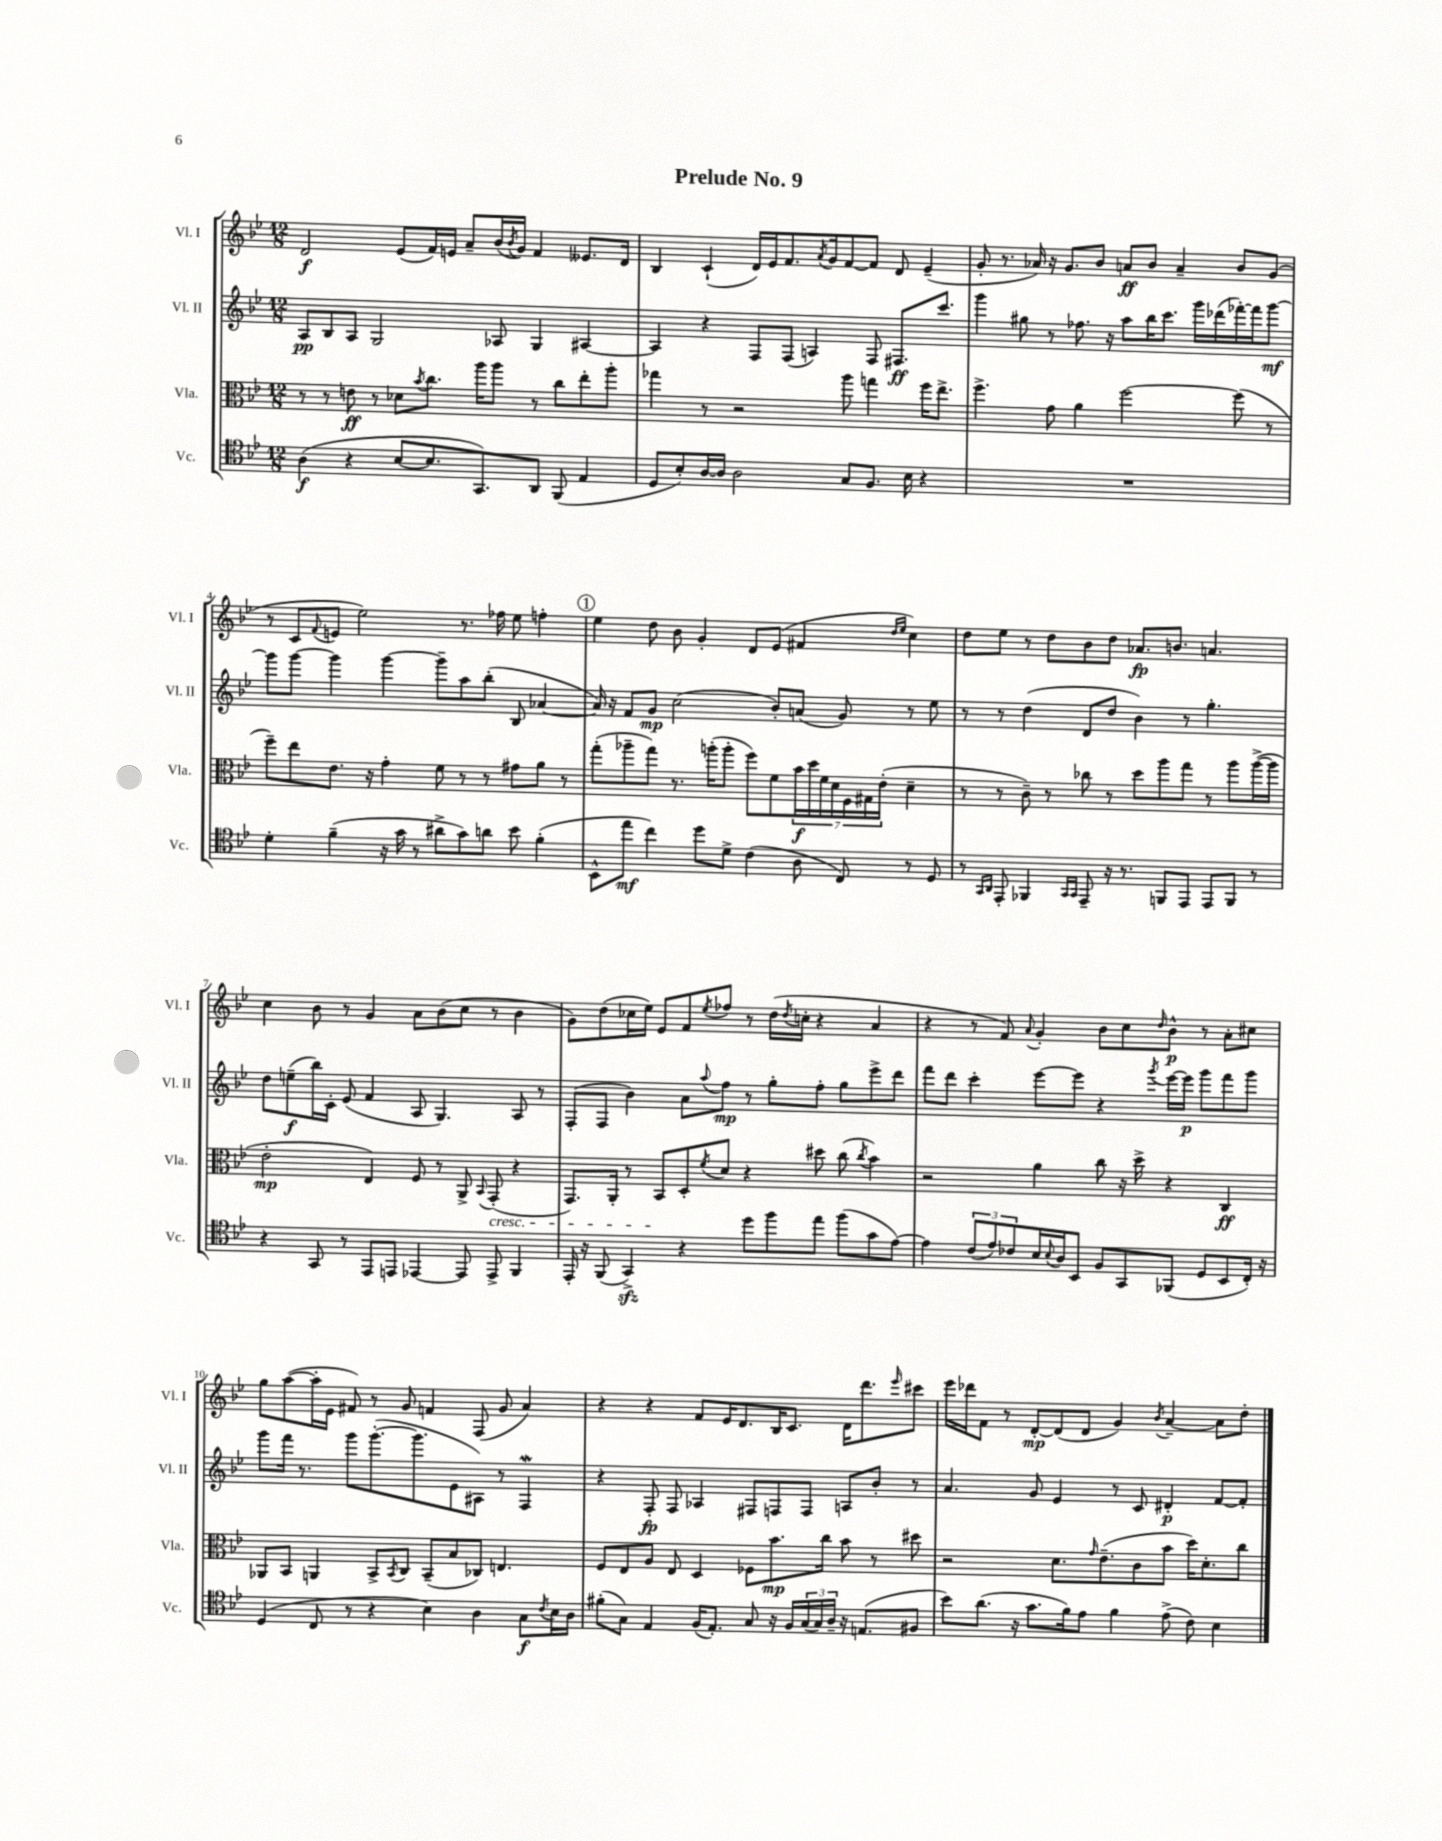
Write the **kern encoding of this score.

**kern	**dynam	**kern	**dynam	**kern	**dynam	**kern	**dynam
*part4	*part4	*part3	*part3	*part2	*part2	*part1	*part1
*staff4	*staff4	*staff3	*staff3	*staff2	*staff2	*staff1	*staff1
*I"Vc.	*	*I"Vla.	*	*I"Vl. II	*	*I"Vl. I	*
*I'Vc.	*	*I'Vla.	*	*I'Vl. II	*	*I'Vl. I	*
*clefC4	*	*clefC3	*	*clefG2	*	*clefG2	*
*k[b-e-]	*	*k[b-e-]	*	*k[b-e-]	*	*k[b-e-]	*
*M12/8	*	*M12/8	*	*M12/8	*	*M12/8	*
=1	=1	=1	=1	=1	=1	=1	=1
(4A\	f	8r	.	8A/L	pp	2d/	f
.	.	8r	.	8B-/	.	.	.
4r	.	8en\	ff	8A/J	.	.	.
.	.	8r	.	2G/	.	.	.
[8B-/L	.	8d-X\L	.	.	.	(8e-/L	.
.	.	8qb-/	.	.	.	.	.
8.B-/]	.	8.cc\J	.	.	.	16f/L)	.
.	.	.	.	.	.	16en/JJ	.
.	.	.	.	.	.	8a~/L	.
8.GG/)	.	16aa\KL	.	.	.	.	.
.	.	8aa\J	.	8A-X/	.	(16b-/L	.
.	.	.	.	.	.	8qb-/	.
.	.	.	.	.	.	16g/JJ)	.
8AA/J	.	8r	.	4G/	.	4f/	.
(8FF/	.	8cc\L	.	.	.	.	.
4E-/	.	8ee-'\	.	[4A#X/	.	8.e--X/L	.
.	.	8aa'\J	.	.	.	.	.
.	.	.	.	.	.	16d/Jk	.
=2	=2	=2	=2	=2	=2	=2	=2
8D/L	.	4gg-X\	.	4A#/]	.	4B-/	.
8B-'/)	.	.	.	.	.	.	.
[16A/L	.	8r	.	4r	.	(4c`/	.
16A/JJ]	.	.	.	.	.	.	.
2A\	.	2r	.	.	.	.	.
.	.	.	.	8F/L	.	16d/LL)	.
.	.	.	.	.	.	16e-/J	.
.	.	.	.	(8F/J	.	8.f/	.
.	.	.	.	4An/)	.	.	.
.	.	.	.	.	.	8qa/	.
.	.	.	.	.	.	16g/k	.
8G/L	.	8aa\	.	.	.	[8f/	.
8.F/J	.	4ggn\	.	8F/	.	8f/J]	.
.	.	.	.	8.F#X/L	ff	8d/	.
16B-\	.	.	.	.	.	.	.
4r	.	16ff\KL	.	.	.	(4e-~/	.
.	.	8.ee-^\J	.	8.ccc/J	.	.	.
=3	=3	=3	=3	=3	=3	=3	=3
1.r	.	4.ff^\	.	4ggg\	.	8g'/	.
.	.	.	.	.	.	8.r	.
.	.	.	.	8gg#X\	.	.	.
.	.	.	.	.	.	16a-X/)	.
.	.	8g\	.	8r	.	16r	.
.	.	.	.	.	.	8.g/L	.
.	.	4a\	.	8.ff-X\	.	.	.
.	.	.	.	.	.	8b-/J	.
.	.	.	.	16r	.	.	.
.	.	[2ff\	.	8aa\L	.	8an/L	ff
.	.	.	.	16bb-\K	.	8b-/J	.
.	.	.	.	8.ccc\J	.	.	.
.	.	.	.	.	.	4a~/	.
.	.	.	.	16ggg\LL	.	.	.
.	.	.	.	(16ddd-X\	.	.	.
.	.	(8ff\]	.	[16fff-X'\)	.	8b-/L	.
.	.	.	.	16fff-\J]	.	.	.
.	.	8r	.	[8ggg\J	mf	(8g/J	.
!!LO:LB:g=z
=4	=4	=4	=4	=4	=4	=4	=4
4d'\	.	8ff~\L)	.	8ggg\L]	.	8r	.
.	.	8ee-\	.	[8ggg\J	.	8c/L	.
.	.	.	.	.	.	8qqf/	.
(4f~\	.	8.e-\J	.	4ggg\]	.	8en/J	.
.	.	.	.	.	.	2ee-\)	.
.	.	16r	.	.	.	.	.
16r	.	4g'\	.	[4ggg\	.	.	.
16g\	.	.	.	.	.	.	.
8r	.	.	.	.	.	.	.
8a#X^\L	.	8f\	.	8ggg~\L]	.	.	.
8g\)	.	8r	.	8aa\	.	8.r	.
8an\J	.	8r	.	(8bb-'\J	.	.	.
.	.	.	.	.	.	16ff-X\	.
8b-\	.	8g#X\L	.	8B-/	.	8ee-\	.
(4f'\	.	8a\J	.	[4a-X/	.	4ffn'\	.
.	.	8r	.	.	.	.	.
!!LO:REH:place=s1:t=1
=5	=5	=5	=5	=5	=5	=5	=5
8BB-^^\L	.	(8gg'\L	.	16a-/])	.	4ee-\	.
.	.	.	.	16r	.	.	.
8ee-\J	mf	8aa-X~\	.	8f/L	.	.	.
4cc\)	.	8gg\J)	.	8g/J	mp	8dd\	.
.	.	8.r	.	(2cc\	.	8b-\	.
8dd\L	.	.	.	.	.	4g'/	.
.	.	(16aan'\KL	.	.	.	.	.
8d^\J	.	8aa'\J	.	.	.	.	.
(4c\	.	8ff\L)	.	.	.	8d/L	.
.	.	8f\	.	8b-'/L)	.	(8e-/J	.
8A\	.	28b-\L	f	(8an/J	.	4f#X/	.
.	.	28dd\	.	.	.	.	.
.	.	28f\	.	.	.	.	.
.	.	28d\	.	.	.	.	.
8C/)	.	.	.	8g/)	.	.	.
.	.	28F\	.	.	.	.	.
.	.	28G#X\	.	.	.	.	.
.	.	(28e-'\JJ	.	.	.	.	.
.	.	.	.	.	.	16qqdd/LL	.
.	.	.	.	.	.	16qqee-/JJ	.
8r	.	4d~\	.	8r	.	4cc\)	.
8D/	.	.	.	8ee-\	.	.	.
=6	=6	=6	=6	=6	=6	=6	=6
8r	.	8r	.	8r	.	8dd\L	.
16qqGG/LL	.	.	.	.	.	.	.
16qqAA/JJ	.	.	.	.	.	.	.
8EE-'/	.	8r	.	8r	.	8ee-\J	.
4FF-X/	.	8c~\)	.	(4dd\	.	8r	.
.	.	8r	.	.	.	8dd\L	.
16qqGG/LL	.	.	.	.	.	.	.
16qqGG/JJ	.	.	.	.	.	.	.
8EE-~/	.	8cc-X\	.	8d/L	.	8b-\	.
16r	.	8r	.	8dd/J	.	8dd\J	.
8.r	.	.	.	.	.	.	.
.	.	8dd\L	.	4b-\)	.	8.a-X/L	fp
8FFn/L	.	8aa\	.	.	.	.	.
.	.	.	.	.	.	8.bn/J	.
8EE-/J	.	8gg\J	.	8r	.	.	.
8EE-/L	.	8r	.	4.gg'\	.	4.an/	.
8FF/J	.	8aa\L	.	.	.	.	.
8r	.	([16aa^\L	.	.	.	.	.
.	.	16aa\JJ]	.	.	.	.	.
!!LO:LB:g=z
=7	=7	=7	=7	=7	=7	=7	=7
4r	.	2e-'\	mp	8dd\L	.	4cc\	.
.	.	.	.	(8een~\	f	.	.
8GG/	.	.	.	16bb-\L)	.	8b-\	.
.	.	.	.	16c'\JJ	.	.	.
8r	.	.	.	(8e-/	.	8r	.
8EE-/L	.	4E-/)	.	4f/	.	4g/	.
8EEn/J	.	.	.	.	.	.	.
[4EE-X/	.	8F/	.	8A/	.	8a\L	.
.	.	8r	.	4.G/)	.	(8b-\	.
8EE-/]	.	8AA^/	.	.	.	8cc\J	.
.	.	8qqBB-/	.	.	.	.	.
!	!	!LO:TX:b:i:t=cresc.	!	!	!	!	!
8EE-^/	.	(8GG'/	.	.	.	8r	.
4FF/	.	4r	.	8A/	.	4b-\	.
.	.	.	.	8r	.	.	.
=8	=8	=8	=8	=8	=8	=8	=8
16EE-'/	.	8.GG/L)	.	(8F'/L	.	8g\L)	.
16r	.	.	.	.	.	.	.
(8FF/	.	.	.	8F/J	.	(8dd\	.
.	.	16AA'/Jk	.	.	.	.	.
4GGzz^/)	.	8r	.	4b-\)	.	16cc-X\L	.
.	.	.	.	.	.	16ee-\JJ)	.
.	.	8BB-/L	.	.	.	8e-/L	.
4r	.	8D'/	.	8a\L	.	8f/	.
.	.	8qf/	.	8qqaa/	.	8qee-/	.
.	.	8d/J	.	8ff\J	mp	8ff-X/J	.
8dd\L	.	4r	.	8r	.	8r	.
8ff\	.	.	.	8gg'\L	.	(16dd\LL	.
.	.	.	.	.	.	8qdd/	.
.	.	.	.	.	.	16ccn'\JJ	.
8ee-\J	.	8dd#X\	.	8ff'\J	.	4r	.
(8ff\L	.	(8cc\	.	8gg\L	.	.	.
.	.	8qcc/	.	.	.	.	.
8g\	.	4b-\)	.	8eee-^\	.	4a/	.
[8e-\J)	.	.	.	8ddd\J	.	.	.
=9	=9	=9	=9	=9	=9	=9	=9
4e-\]	.	2r	.	8fff\L	.	4r	.
.	.	.	.	8ddd\J	.	.	.
(12c/L	.	.	.	4ccc'\	.	8r	.
12e-/)	.	.	.	.	.	.	.
.	.	.	.	.	.	8f/)	.
12c-X/	.	.	.	.	.	.	.
.	.	.	.	.	.	8qqa/	.
16B-/L	.	4a\	.	[8eee-\L	.	4g'/	.
8qqB-/	.	.	.	.	.	.	.
16A/J	.	.	.	.	.	.	.
8BB-/J	.	.	.	8eee-\J]	.	.	.
8F/L	.	8cc\	.	4r	.	8b-\L	.
8GG/	.	16r	.	.	.	8cc\	.
.	.	16dd^\	.	.	.	.	.
.	.	.	.	8qggg/	.	16qqdd/	.
(8FF-X/J	.	4r	.	[16eee-\LL	.	8b-^^\J	p
.	.	.	.	16eee-\JJ]	p	.	.
8D/L	.	.	.	8ggg\L	.	8r	.
8BB-/	.	4C/	ff	8fff\	.	8a'\L	.
16C'/Jk)	.	.	.	8ggg\J	.	8cc#X\J	.
16r	.	.	.	.	.	.	.
!!LO:LB:g=z
=10	=10	=10	=10	=10	=10	=10	=10
(4D/	.	8AA-X/L	.	8ggg\L	.	8gg\L	.
.	.	8BB-/J	.	16fff\Jk	.	([8aa\	.
.	.	.	.	8.r	.	.	.
8C/	.	4AAn/	.	.	.	16aa'\L]	.
.	.	.	.	.	.	16e-\JJ	.
8r	.	.	.	8ggg\L	.	8f#X/)	.
4r	.	8BB-^/L	.	([8.ggg'\	.	8r	.
.	.	8qBB-/	.	.	.	.	.
.	.	8C/J	.	.	.	8g/	.
.	.	.	.	8.ggg\]	.	.	.
4B-\)	.	(8BB-~/L	.	.	.	4fn/	.
.	.	8B-/	.	8e-\	.	.	.
4A\	.	8C-X/J)	.	8A#X\J)	.	(8F/	.
.	.	4.En/	.	8r	.	8g/	.
8G\L	f	.	.	4FW/	.	4a/)	.
8qc/	.	.	.	.	.	.	.
16B-\L	.	.	.	.	.	.	.
16A\JJ	.	.	.	.	.	.	.
=11	=11	=11	=11	=11	=11	=11	=11
(8f#X'\L	.	8F/L	.	4r	.	4r	.
8G\J)	.	8E-/	.	.	.	.	.
4E-/	.	8A/J	.	8F'/	fp	4r	.
.	.	8E-/	.	8F/	.	.	.
(16F/KL	.	4D/	.	4A-X/	.	8f/L	.
8.E-'/J)	.	.	.	.	.	.	.
.	.	.	.	.	.	16e-/K	.
.	.	.	.	.	.	8.d/	.
8G/	.	8F-X\L	.	8F#X/L	.	.	.
16r	.	8.b-\	mp	8Fn/	.	16B-/K	.
16F/LL	.	.	.	.	.	8.c/J	.
(24G/	.	.	.	8F/J	.	.	.
24G/)	.	.	.	.	.	.	.
.	.	16cc\Jk	.	.	.	.	.
24A~/JJ	.	.	.	.	.	.	.
16r	.	8b-\	.	8An/L	.	16d\KL	.
(8.En/L	.	.	.	.	.	8.ddd\	.
.	.	8r	.	8b-'/J	.	.	.
.	.	.	.	.	.	16qqeee-/	.
8F#X/J	.	8dd#X\	.	8r	.	8ccc#X\J	.
=12	=12	=12	=12	=12	=12	=12	=12
8b-\L)	.	2r	.	4.a/	.	16eee-\LL	.
.	.	.	.	.	.	16ddd-X\J	.
(8.a\J	.	.	.	.	.	8f\J	.
.	.	.	.	.	.	8r	.
16r	.	.	.	.	.	.	.
8.g\L	.	.	.	8g/	.	[8d'/L	mp
.	.	8.d\L	.	4e-/	.	(8d/]	.
16f\k)	.	.	.	.	.	.	.
8e-\J	.	.	.	.	.	8d/J	.
.	.	16qqg/	.	.	.	.	.
.	.	(8.e-~\	.	.	.	.	.
4f\	.	.	.	8r	.	4g/)	.
.	.	8c\	.	8c/	.	.	.
.	.	.	.	.	.	8qb-/	.
(8e-^\	.	8b-\J	.	4d#X'/	p	[4a~/	.
8c\)	.	16dd\KL)	.	.	.	.	.
.	.	8.d'\	.	.	.	.	.
4B-\	.	.	.	[8f/L	.	8a\L]	.
.	.	8cc\J	.	8f'/J]	.	8dd'\J	.
==	==	==	==	==	==	==	==
*-	*-	*-	*-	*-	*-	*-	*-
